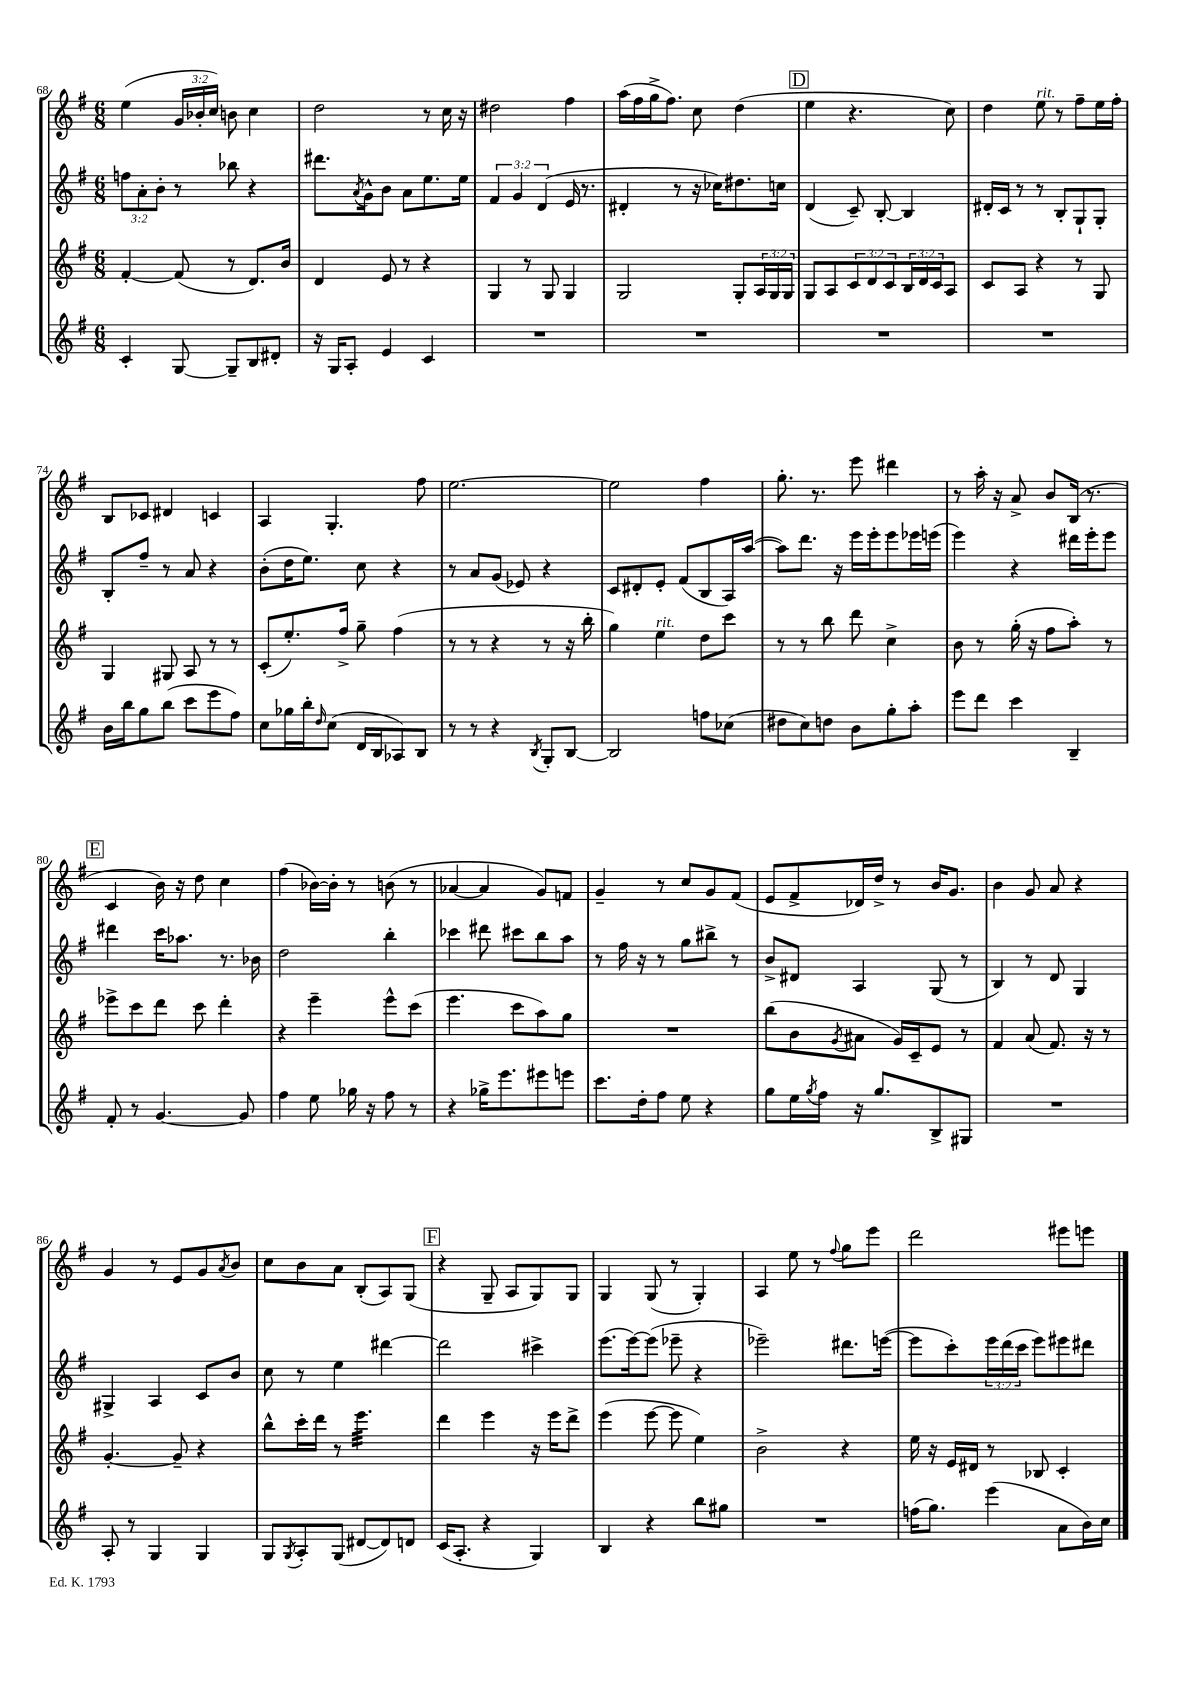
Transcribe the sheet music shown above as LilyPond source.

<<
\new StaffGroup <<
\new Staff = "s0" {
    \clef treble \key g \major \numericTimeSignature \time 6/8 \override Staff.TupletNumber.text = #tuplet-number::calc-fraction-text
    e''4( \tuplet 3/2 { g'16 bes'16-. c''16) } b'8 c''4 |
    d''2 r8 c''16 r16 |
    dis''2 fis''4 |
    a''16( fis''16 g''16-> fis''8.) c''8 d''4( |
    \mark \markup { \box "D" } e''4 r4. c''8) |
    d''4 e''8^\markup { \italic "rit." } r8 fis''8-- e''16 fis''16-. |
    b8 ces'8 dis'4 c'4 |
    a4 g4.-. fis''8 |
    e''2.~ |
    e''2 fis''4 |
    g''8.-. r8. e'''8 dis'''4 |
    r8 a''16-. r16 a'8-> b'8 b16( r8. |
    \mark \markup { \box "E" } c'4 b'16) r16 d''8 c''4 |
    fis''4( bes'16~) bes'16-. r8 b'8( r8 |
    aes'4~ aes'4 g'8) f'8 |
    g'4-- r8 c''8 g'8 fis'8( |
    e'8 fis'8-> des'16) d''16-> r8 b'16 g'8. |
    b'4 g'8 a'8 r4 |
    g'4 r8 e'8 g'8 \acciaccatura { a'8 } b'8 |
    c''8 b'8 a'8 b8-.( a8) g8( |
    \mark \markup { \box "F" } r4 g8-- a8 g8) g8 |
    g4 g8( r8 g4-.) |
    a4 e''8 r8 \appoggiatura { fis''8 } g''8 e'''8 |
    d'''2 eis'''8 e'''8 \bar "|." |
}
\new Staff = "s1" {
    \clef treble \key g \major \numericTimeSignature \time 6/8 \override Staff.TupletNumber.text = #tuplet-number::calc-fraction-text
    \tuplet 3/2 { f''8 a'8-. b'8-. } r8 bes''8 r4 |
    dis'''8. \acciaccatura { a'8 } g'16-^ b'8 a'8 e''8. e''16 |
    \tuplet 3/2 { fis'4 g'4 d'4( } e'16 r8. |
    dis'4-. r8 r16 ces''16) dis''8. c''16 |
    \mark \markup { \box "D" } d'4( c'8--) b8~-. b4 |
    dis'16-. c'16 r8 r8 b8-. g8-! g8-. |
    b8-. fis''8-- r8 a'8 r4 |
    b'8-.( d''16 e''8.) c''8 r4 |
    r8 a'8 g'8( ees'8) r4 |
    c'8 dis'8-. e'8-. fis'8( b8 a16) a''16~( |
    a''8) d'''8. r16 e'''16 e'''16-. e'''8 ees'''16 e'''16( |
    e'''4) r4 dis'''16 e'''16-. e'''8 |
    \mark \markup { \box "E" } dis'''4 c'''16 aes''8. r8. bes'16 |
    d''2 b''4-. |
    ces'''4 dis'''8 cis'''8 b''8 a''8 |
    r8 fis''16 r16 r8 g''8 bis''8-> r8 |
    b'8-> dis'8 a4 g8( r8 |
    b4) r8 d'8 g4 |
    gis4-> a4 c'8 b'8 |
    c''8 r8 e''4 dis'''4~ |
    \mark \markup { \box "F" } dis'''2 cis'''4-> |
    e'''8.( e'''16~) e'''8( ees'''8-- r4 |
    ees'''2--) dis'''8. e'''16~( |
    e'''8 c'''8-.) \tuplet 3/2 { e'''16 d'''16( c'''16 } e'''8) eis'''8 dis'''8 \bar "|." |
}
\new Staff = "s2" {
    \clef treble \key g \major \numericTimeSignature \time 6/8 \override Staff.TupletNumber.text = #tuplet-number::calc-fraction-text
    fis'4~-. fis'8( r8 d'8.) b'16 |
    d'4 e'8 r8 r4 |
    g4 r8 g8 g4 |
    g2 g8-. \tuplet 3/2 { a16 g16 g16 } |
    \mark \markup { \box "D" } g8 a8 \tuplet 3/2 { c'8 d'8 c'8 } \tuplet 3/2 { b16 d'16 c'16 } a8 |
    c'8 a8 r4 r8 g8 |
    g4 gis8 a8 r8 r8 |
    c'8-.( e''8.-.) fis''16-> g''8-- fis''4( |
    r8 r8 r4 r8 r16 b''16-. |
    g''4) e''4^\markup { \italic "rit." } d''8 c'''8 |
    r8 r8 b''8 d'''8 c''4-> |
    b'8 r8 g''16-.( r16 fis''8 a''8-.) r8 |
    \mark \markup { \box "E" } ees'''8-> c'''8 d'''8 c'''8 d'''4-. |
    r4 e'''4-- e'''8-^ c'''8( |
    e'''4. c'''8 a''8) g''8 |
    R2. |
    b''8( b'8 \acciaccatura { g'8 } ais'8 g'16) c'16-- e'8 r8 |
    fis'4 a'8( fis'8.) r16 r8 |
    g'4.~-. g'8-- r4 |
    b''8-^ c'''16-. d'''16 r8 e'''4.:32 |
    \mark \markup { \box "F" } d'''4 e'''4 r16 e'''16 d'''8-> |
    e'''4( e'''8~ e'''8 e''4) |
    b'2-> r4 |
    e''16 r16 e'16 dis'16 r8 bes8 c'4-. \bar "|." |
}
\new Staff = "s3" {
    \clef treble \key g \major \numericTimeSignature \time 6/8
    c'4-. g8~ g8-- b8 dis'8-. |
    r16 g16 a8-. e'4 c'4 |
    R2. |
    R2. |
    \mark \markup { \box "D" } R2. |
    R2. |
    b'16 b''16 g''8 b''8( c'''8 e'''8 fis''8) |
    c''8 ges''16 b''16-. \grace { d''16 } c''8( d'16 b16 aes8) b8 |
    r8 r8 r4 \acciaccatura { b8 } g8-. b8~ |
    b2 f''8 ces''8( |
    dis''8 c''8) d''8 b'8 g''8-. a''8-. |
    e'''8 d'''8 c'''4 b4-- |
    \mark \markup { \box "E" } fis'8-. r8 g'4.~ g'8 |
    fis''4 e''8 ges''16 r16 fis''8 r8 |
    r4 ges''16-> e'''8. eis'''8 e'''8 |
    c'''8. d''16-. fis''8 e''8 r4 |
    g''8 e''16 \acciaccatura { g''8 } fis''16 r16 g''8. b8-> gis8 |
    R2. |
    a8-. r8 g4 g4 |
    g8 \acciaccatura { g8 } a8-. g8( dis'8~ dis'8) d'8 |
    \mark \markup { \box "F" } c'16( a8.-. r4 g4) |
    b4 r4 b''8 gis''8 |
    R2. |
    f''16( g''8.) e'''4( a'8 b'16) c''16 \bar "|." |
}
>>
>>
\layout { \context { \Score currentBarNumber = #68 } }
